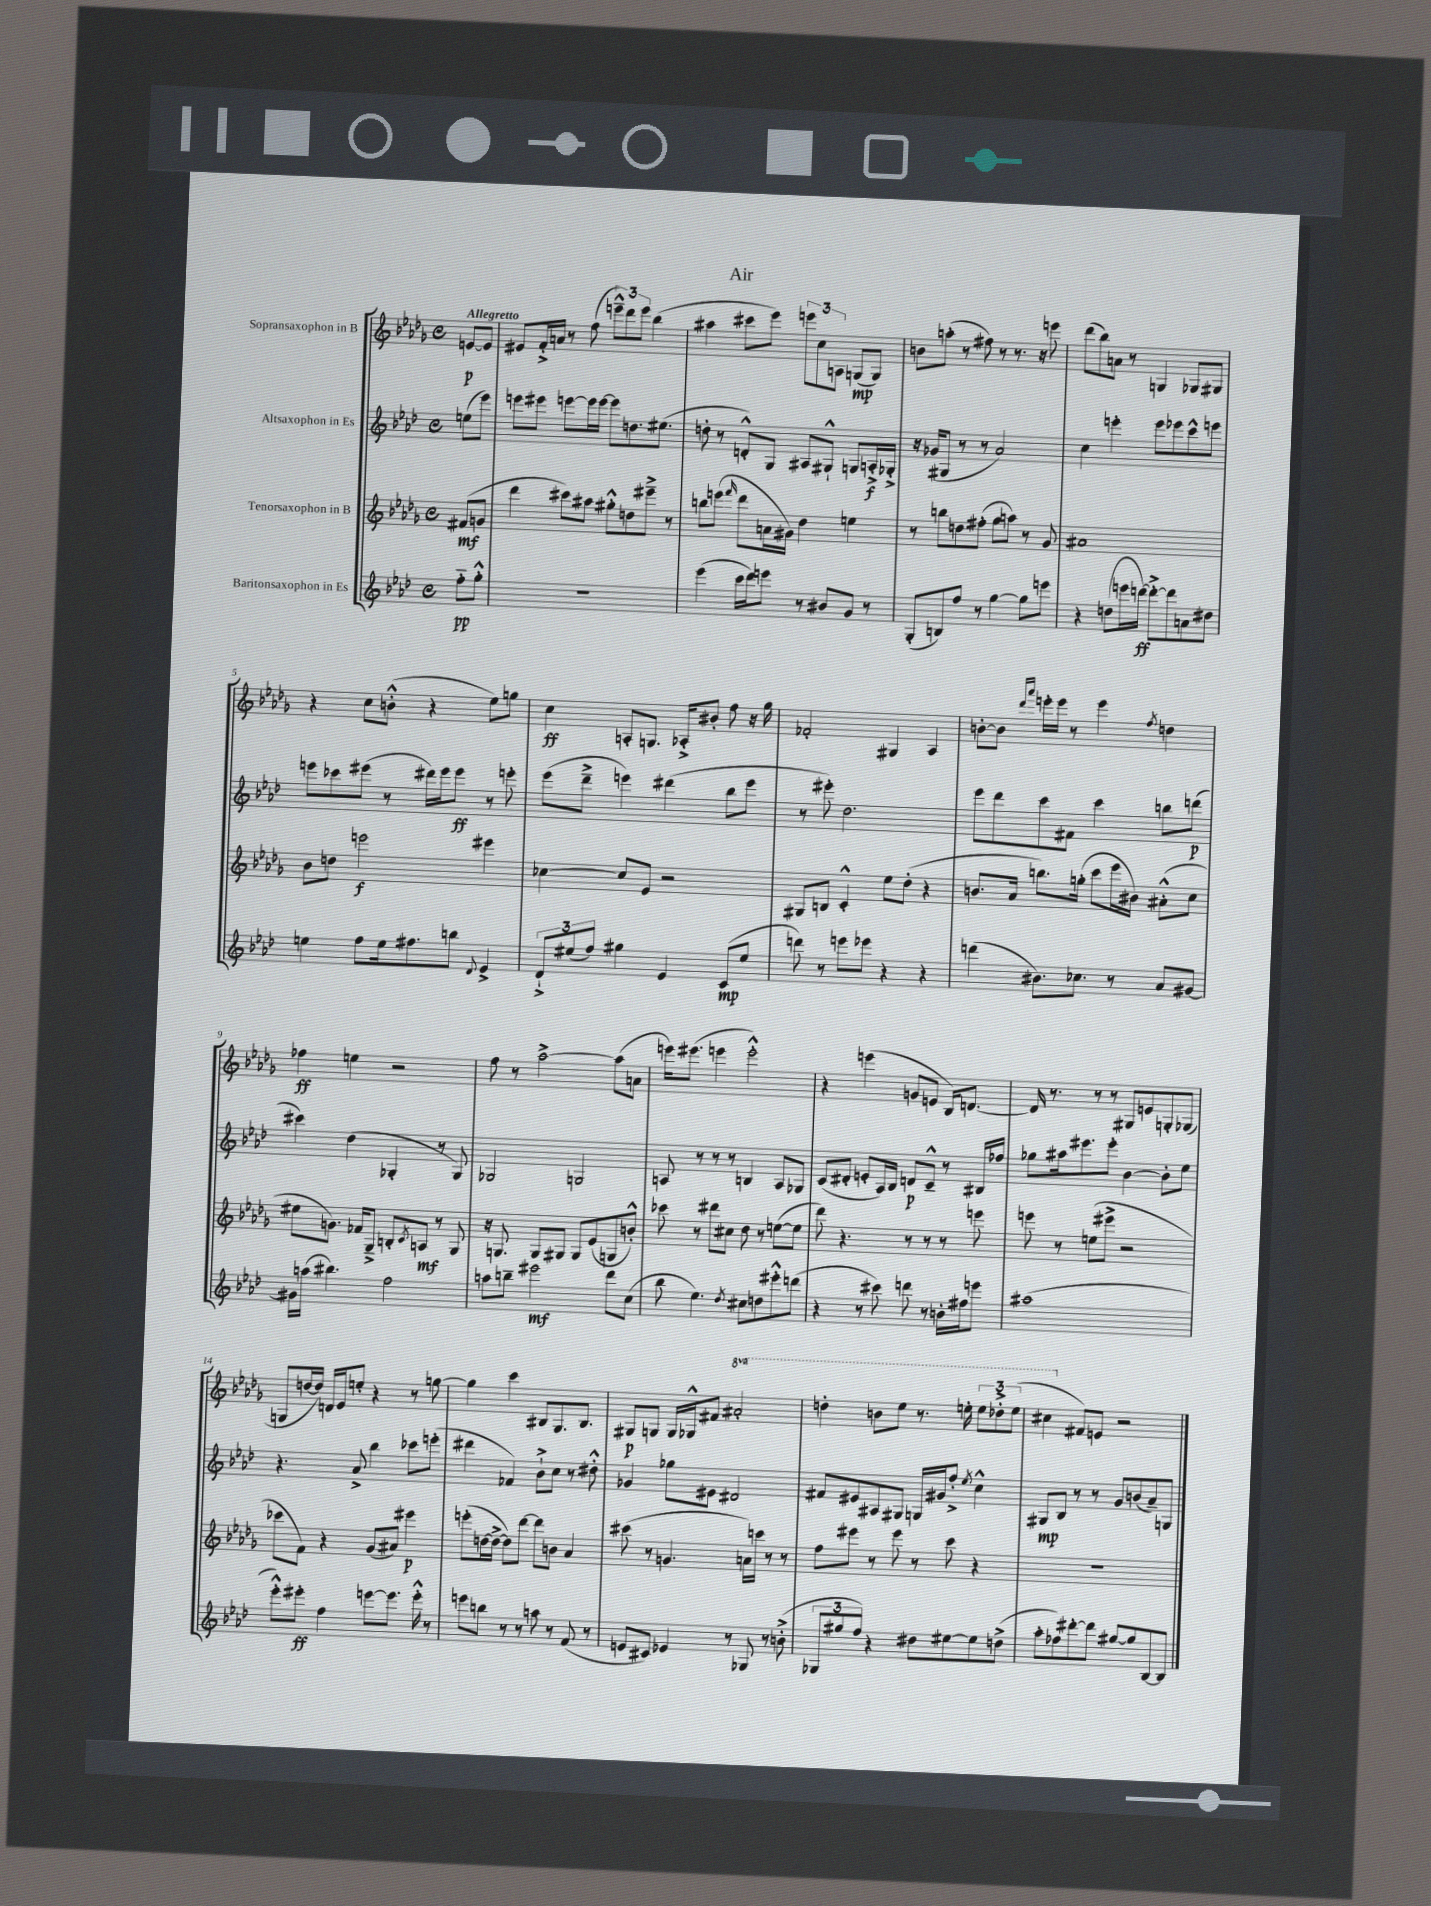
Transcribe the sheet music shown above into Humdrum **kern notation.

**kern	**kern	**kern	**kern
*staff4	*staff3	*staff2	*staff1
*clefG2	*clefG2	*clefG2	*clefG2
*k[b-e-a-d-]	*k[b-e-a-d-g-]	*k[b-e-a-d-]	*k[b-e-a-d-g-]
*M4/4	*M4/4	*M4/4	*M4/4
*met(c)	*met(c)	*met(c)	*met(c)
8ff'~	(8f#	(8ee	[8e
8gg'^^	8g	8eee-)	8e]
=	=	=	=
1r	4ddd-	8eee	8e#
.	.	8eee#	16f'^
.	.	.	16a
.	8ccc#)	[8eee	8r
.	8aa#	16eee]	(8ff
.	.	[16eee	.
.	8gg#'^^	8eee]	12eee~^^)
.	.	.	12ddd-
.	8dd	8.dd	.
.	.	.	12eee
.	8eee#~^	.	(4bb-
.	.	(8.ee#	.
.	8r	.	.
=	=	=	=
(4eee-	8bb	8dd'	4aa#
.	(8eee	8r	.
.	16qqfff	.	.
16ccc	8ddd-	8d'^^)	8ccc#
16ddd-)	.	.	.
8eee	16a	8G	8eee-)
.	16g#)	.	.
8r	4dd-	8A#	12eee
.	.	.	12cc
8b#	.	8G#`^^	.
.	.	.	12A
8g	4ee	8G	(8G
8r	.	16A'^	8G)
.	.	16G-'^	.
=	=	=	=
(8G'	8r	16r	8b
.	.	(16g-	.
8B)	8bb	8G#	(8aa'
8ff	8dd	8r	8r
8r	(8ff#'	8r	8ff#)
[4gg	8gg-	2a-)	8r
.	8aa)	.	8.r
8gg]	8r	.	.
.	.	.	16r
8eee	8g-	.	8eee
=	=	=	=
4r	1a#	4cc	(8ddd-
.	.	.	8bb-)
(8dd	.	4eee'	8a
16eee	.	.	8r
[16ddd)	.	.	.
8ddd'^_	.	8eee	4G
8ddd]	.	8eee-	.
8a	.	8ccc^^	8G-
8dd#	.	8eee	8G#
=	=	=	=
4ee	8b-	8eee	4r
.	8dd	8ccc-	.
8ff	2eee	(8eee#	8cc
16ee	.	8r	(8b'^^
8.ff#	.	.	.
.	.	16ddd#)	4r
.	.	16eee#	.
8bb	.	8eee#	.
8qqd-	.	.	.
4e-^	4eee#	8r	8ee-)
.	.	8eee'	8gg
=	=	=	=
12d-`^	[4cc-	(8eee-	4cc
(12ee#	.	.	.
.	.	8ddd-~^	.
12ff)	.	.	.
4gg#	8cc-]	4eee)	8A'
.	8e-	.	8.G
4e-	2r	(4ddd#	.
.	.	.	16A-'^
.	.	.	8b#'
(8c	.	8bb-	8ff
8ee#	.	8eee	16r
.	.	.	16gg-
=	=	=	=
8ddd)	8G#	8r	2f-'
8r	8B	8eee#')	.
8eee	4c'^^	2.dd-	.
8eee-	.	.	.
4r	8ee-	.	4G#
.	(8dd-'	.	.
4r	4r	.	4A-
=	=	=	=
(4ddd	8.b	8eee-	[8b'
.	.	8ddd-	8b]
.	16a-	.	.
.	.	.	16qqddd-
.	.	.	16qqaaa-
8.b#)	8.bb)	8ccc	16eee'
.	.	.	16eee
.	.	8f#	8r
8.cc-	(16gg'	.	.
.	8ccc	4ccc	4eee
8r	16eee-	.	.
.	16b#)	.	.
.	.	.	8qff
8a-	(8a#'^^	8bb	4dd
[8g#	8cc	(8ddd	.
=	=	=	=
16g#]	8ee#	4ccc#)	4ff-
(16aa	.	.	.
4.bb#)	8.g)	.	.
.	.	(4dd-	4ee
.	16f-	.	.
.	8G-~^	.	.
2ff	8B'	4G-'	2r
.	8qc	.	.
.	8A	.	.
.	8r	8r	.
.	8G-	8G-)	.
=	=	=	=
8aa	16r	2G-	8ff
.	8.G	.	.
8bb~	.	.	8r
2eee#	8G	.	[2aa-^
.	8G#	.	.
.	8G#	2G	.
.	(8e-	.	.
8ddd-	8G	.	(8aa-]
(8cc	8b'^^)	.	8a
=	=	=	=
8bb-	8ccc-	8A	16eee)
.	.	.	(8.eee#
4.ee-)	8r	8r	.
.	8ddd#	8r	4eee
.	8cc#	8r	.
8qdd-	.	.	.
8cc#	8dd-	4B	2eee'^^)
8dd	8r	.	.
8eee#'^^	([8ee	8A	.
(8ddd	8ee]	8G-	.
=	=	=	=
4r	8ddd-)	(8c	4r
.	4.r	8d#'	.
8r	.	8e'	(4eee
8ccc#)	.	16A-)	.
.	.	16B-	.
8ddd	8r	8d	8g
8r	8r	8c~^^	8e
16b'	8r	8r	16B-)
16ff#	.	.	[8.d
8eee	8eee	16B#	.
.	.	16ff-	.
=	=	=	=
(1aa#	8eee	8gg-	16d]
.	.	.	8.r
.	8r	16aa#	.
.	.	8.eee#	.
.	(8ee	.	8r
.	8eee#^	8eee#'	8r
.	2r	[4b-	8G#
.	.	.	8e
.	.	8b-']	8G'
.	.	8ee-	(8G-
=	=	=	=
8eee-'^^)	8ccc-	4.r	8G
8eee#'	8f)	.	[16dd
.	.	.	16dd])
4ff	4r	.	16d
.	.	.	16e-
.	.	8a-^	8ee'
[8eee	(8g-	4bb-	4r
8.eee]	8a#)	.	.
.	4eee#	8ccc-	8r
16eee'^^	.	.	.
8r	.	(8eee'	[8gg
=	=	=	=
8eee	(8eee'	4ddd#	4gg]
8bb	[16dd	.	.
.	16dd^_	.	.
8r	8dd])	4f-)	4ccc
8r	[8ddd-	.	.
8aa	8ddd-]	8b-`^	8B#
8r	8b	8cc	8.G-
(8f	4a-	8r	.
.	.	.	8.B#
8r	.	8dd#'^^	.
=	=	=	=
8e	(8ccc#	4g-	8G#
8c#)	8r	.	8G
4e-	4.g	8gg-	16G
.	.	.	16G-^^
.	.	8e#	8f#
8r	.	2d#	2aa#'
8G-	16a)	.	.
.	16ccc	.	.
8r	8r	.	.
(8b'^	8r	.	.
=	=	=	=
12G-	8ff	8f#	4ddd'
12gg#	.	.	.
.	8eee#	8e#	.
12ff)	.	.	.
4r	8r	8A#	8bb
.	8eee#	8G#	8eee-
8dd#	8r	16G	8.r
.	.	16g#	.
[8ee#	8ccc	8ff'^	.
.	.	.	16eee'
.	.	8qee-	.
8ee#]	4r	4cc^^	12eee
.	.	.	12ddd-'^
(8dd^	.	.	.
.	.	.	(12eee
=	=	=	=
8aa-'	1r	8G#	4ccc#
8ff-)	.	8B-	.
[8ddd#'	.	8r	8f#)
8ddd#]	.	8r	8e
[8gg#	.	8g	2r
8gg#]	.	(8b	.
[8B-	.	8a-~)	.
8B-]	.	8G	.
==	==	==	==
*-	*-	*-	*-
